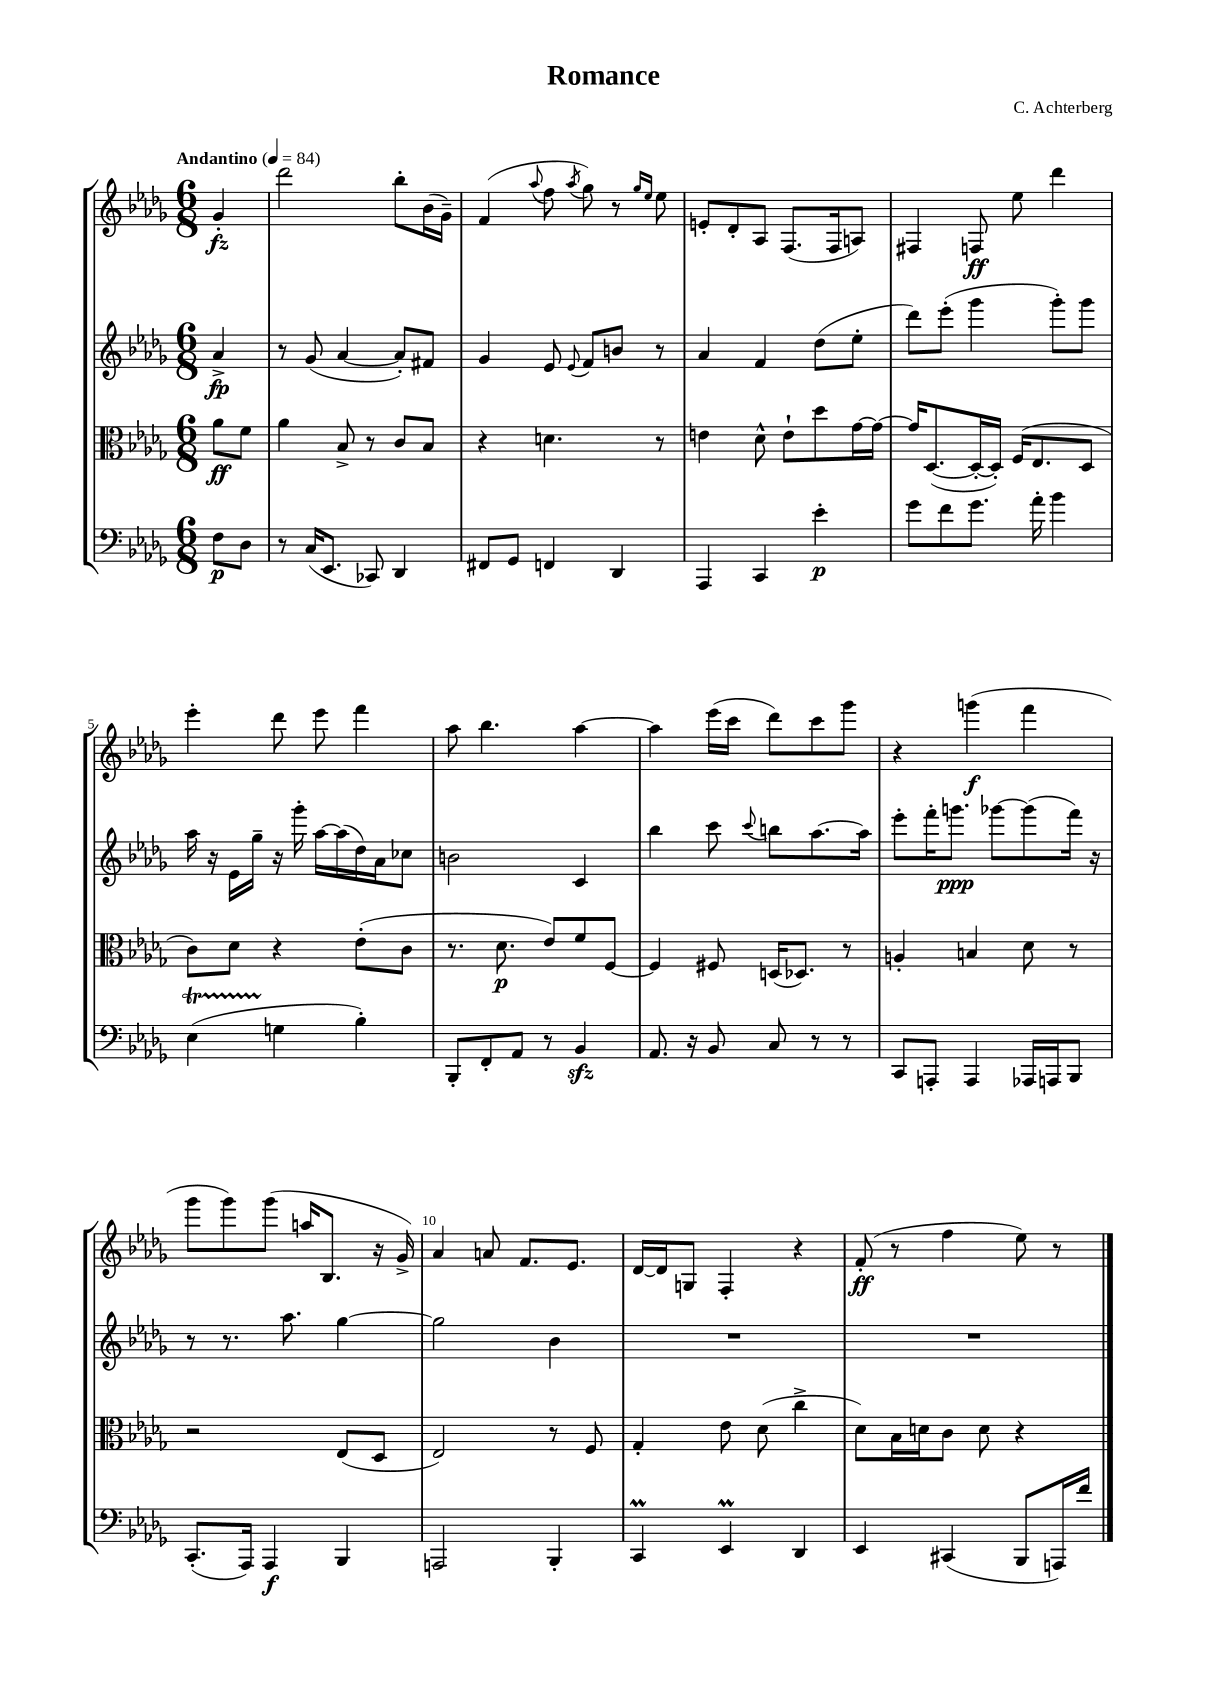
\header { title = "Romance" composer = "C. Achterberg" }
<<
\new StaffGroup <<
\new Staff = "s0" {
    \clef treble \key des \major \numericTimeSignature \time 6/8 \partial 4 \tempo "Andantino" 4 = 84
    ges'4-.\fz |
    des'''2 bes''8-. bes'16( ges'16--) |
    f'4( \appoggiatura { aes''8 } f''8 \acciaccatura { aes''8 } ges''8) r8 \grace { ges''16 ees''16 } ees''8 |
    e'8-. des'8-. aes8 f8.( f16 a8) |
    fis4 f8\ff ees''8 des'''4 |
    ees'''4-. des'''8 ees'''8 f'''4 |
    aes''8 bes''4. aes''4~ |
    aes''4 ees'''16( c'''16 des'''8) c'''8 ges'''8 |
    r4 g'''4\f( f'''4 |
    ges'''8 ges'''8) ges'''8( a''16 bes8. r16 ges'16->) |
    aes'4 a'8 f'8. ees'8. |
    des'16~ des'16 g8 f4-. r4 |
    f'8-.\ff( r8 f''4 ees''8) r8 \bar "|." |
}
\new Staff = "s1" {
    \clef treble \key des \major \numericTimeSignature \time 6/8 \partial 4
    aes'4->\fp |
    r8 ges'8( aes'4~ aes'8-.) fis'8 |
    ges'4 ees'8 \appoggiatura { ees'8 } f'8 b'8 r8 |
    aes'4 f'4 des''8( ees''8-. |
    des'''8) ees'''8-.( ges'''4 ges'''8-.) ges'''8 |
    aes''16 r16 ees'16 ges''16-- r16 ges'''16-. aes''16~ aes''16( des''16) aes'16 ces''8 |
    b'2 c'4 |
    bes''4 c'''8 \appoggiatura { c'''8 } b''8 aes''8.~ aes''16 |
    ees'''8-. f'''16-. g'''8.\ppp ges'''8~ ges'''8( f'''16) r16 |
    r8 r8. aes''8. ges''4~ |
    ges''2 bes'4 |
    R2. |
    R2. \bar "|." |
}
\new Staff = "s2" {
    \clef alto \key des \major \numericTimeSignature \time 6/8 \partial 4
    aes'8\ff f'8 |
    aes'4 bes8-> r8 c'8 bes8 |
    r4 d'4. r8 |
    e'4 des'8-^ e'8-! des''8 ges'16~ ges'16~ |
    ges'16 des8.~( des16~-. des16-.) f16( ees8. des8 |
    c'8) des'8 r4 ees'8-.( c'8 |
    r8. des'8.\p ees'8) f'8 f8~ |
    f4 fis8 d16( des8.) r8 |
    a4-. b4 des'8 r8 |
    r2 ees8( des8 |
    ees2) r8 f8 |
    ges4-. ees'8 des'8( c''4-> |
    des'8) bes16 d'16 c'8 d'8 r4 \bar "|." |
}
\new Staff = "s3" {
    \clef bass \key des \major \numericTimeSignature \time 6/8 \partial 4
    f8\p des8 |
    r8 c16( ees,8. ces,8) des,4 |
    fis,8 ges,8 f,4 des,4 |
    aes,,4 c,4 ees'4-.\p |
    ges'8 f'8 ges'8. aes'16-. bes'4 |
    ees4\startTrillSpan( g4\stopTrillSpan bes4-.) |
    bes,,8-. f,8-. aes,8 r8 bes,4\sfz |
    aes,8. r16 bes,8 c8 r8 r8 |
    c,8 a,,8-. a,,4 aes,,16 a,,16 bes,,8 |
    c,8.-.( aes,,16) aes,,4\f bes,,4 |
    a,,2 bes,,4-. |
    c,4\prall ees,4\prall des,4 |
    ees,4 cis,4( bes,,8 a,,16) f'16 \bar "|." |
}
>>
>>
\layout { \context { \Score \override BarNumber.break-visibility = ##(#f #t #t) barNumberVisibility = #(every-nth-bar-number-visible 5) } }
